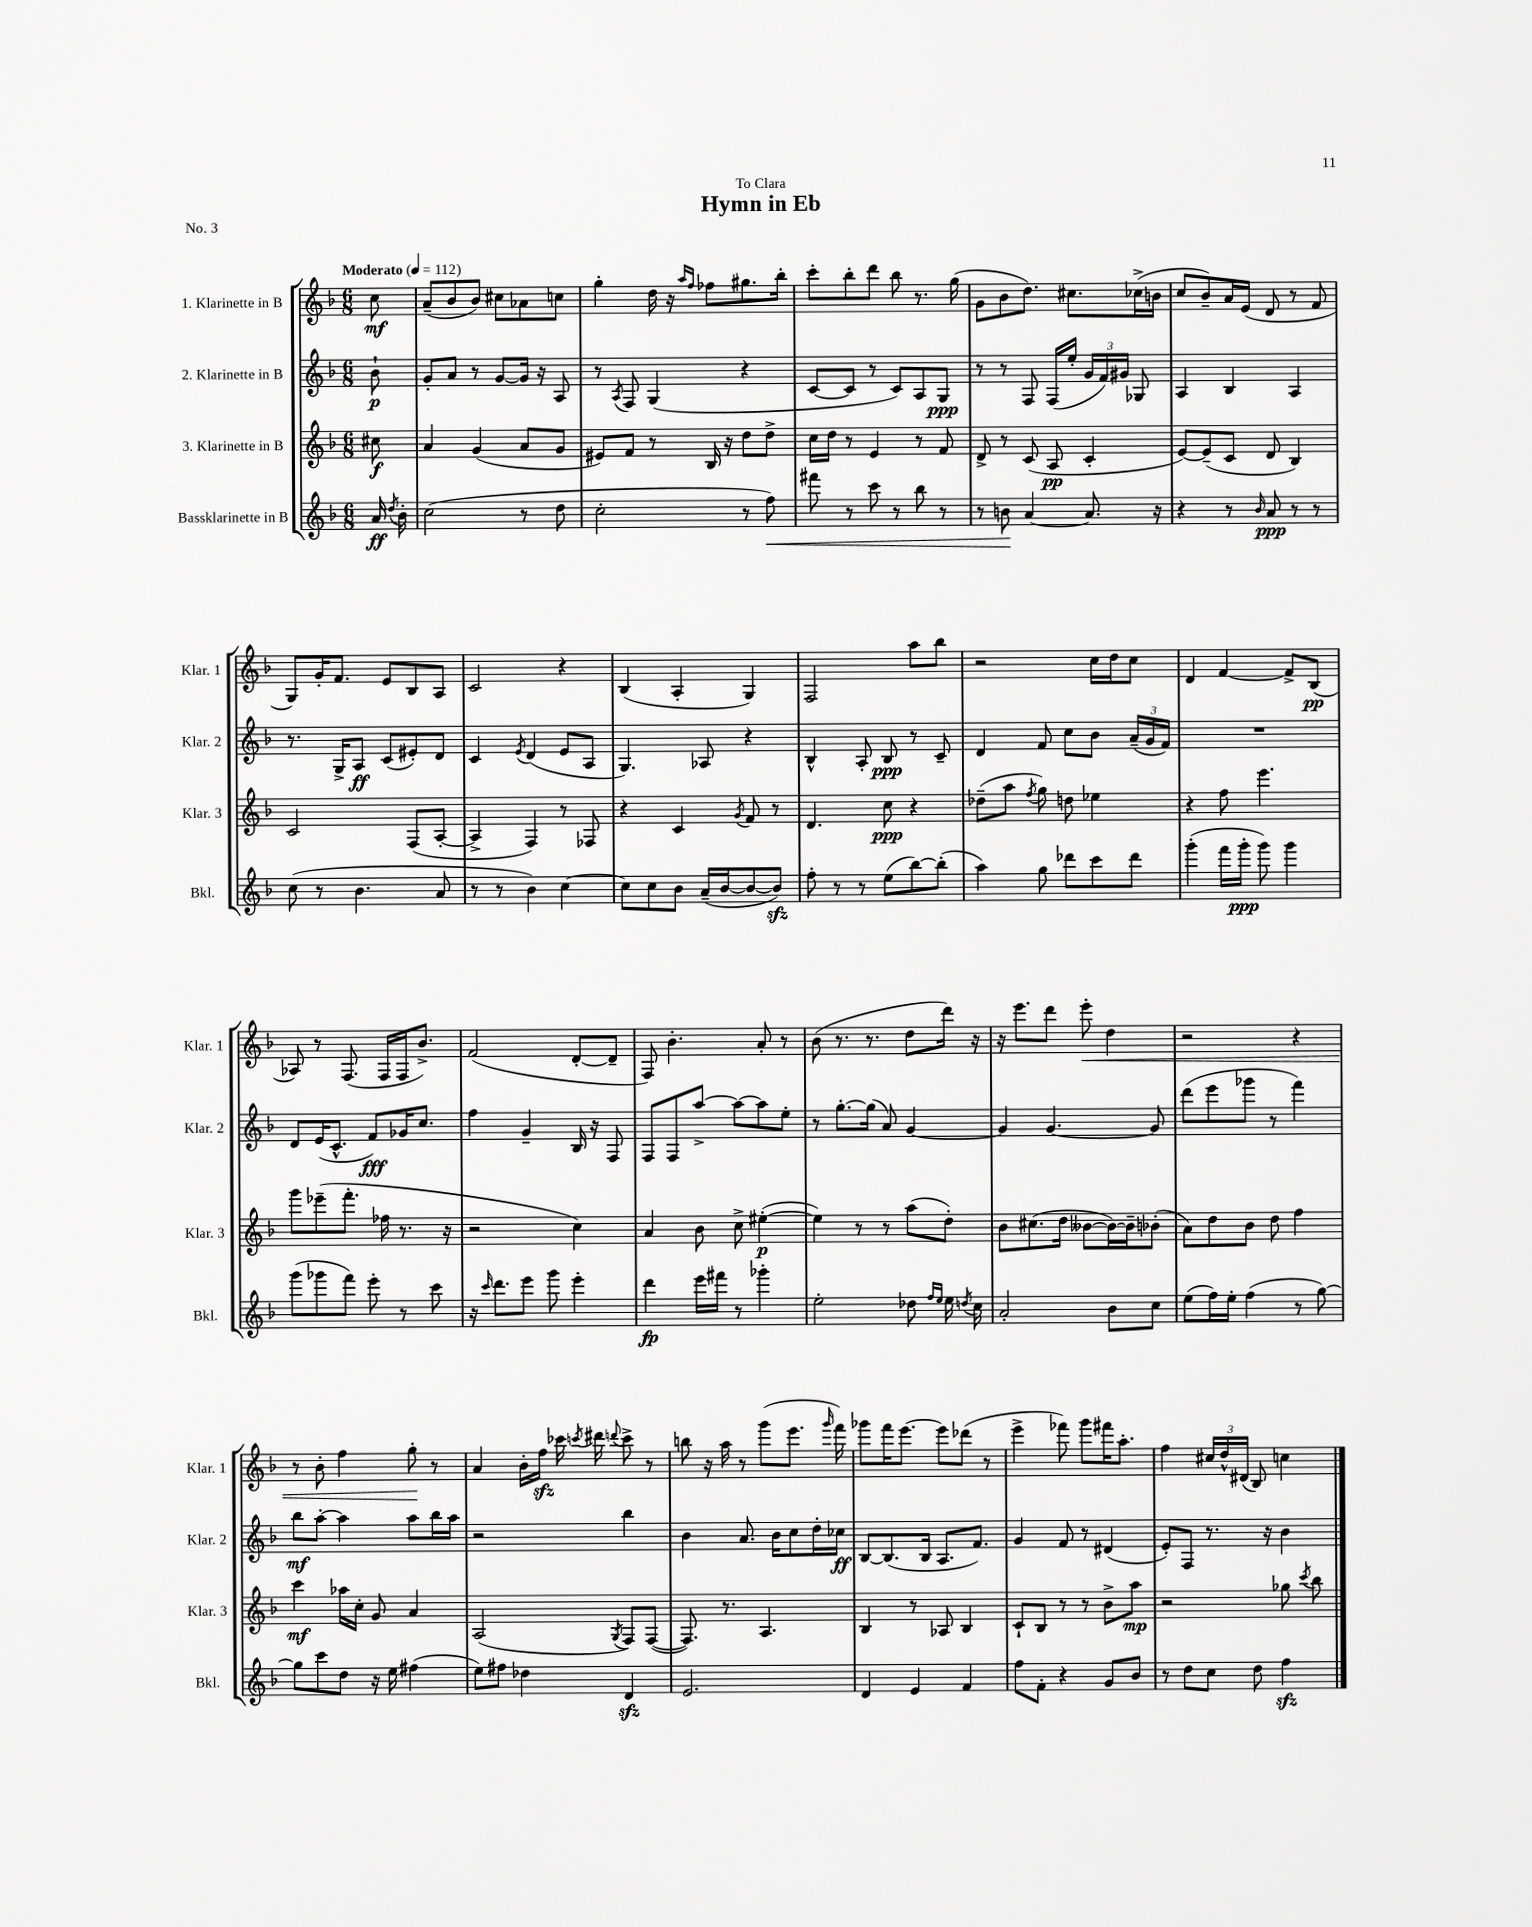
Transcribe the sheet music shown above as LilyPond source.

\header { title = "Hymn in Eb" dedication = "To Clara" piece = "No. 3" }
<<
\new StaffGroup <<
\new Staff = "s0" \with { instrumentName = "1. Klarinette in B" shortInstrumentName = "Klar. 1" } {
    \clef treble \key f \major \numericTimeSignature \time 6/8 \partial 8 \tempo "Moderato" 4 = 112
    \autoBeamOff c''8\mf |
    a'8[--( bes'8 bes'8]) cis''8[ aes'8 c''8] |
    g''4-. d''16 r16 \grace { a''16[ f''16] } fes''8[ gis''8. bes''16]-. |
    c'''8[-. bes''8-. d'''8] bes''8 r8. g''16( |
    g'8[ bes'8 d''8.]) cis''8.[ ces''16->( b'16] |
    c''8[ bes'8--) a'16 e'16]( d'8 r8 f'8 |
    g8[) g'16-. f'8.] e'8[ bes8 a8] |
    c'2 r4 |
    bes4( a4-. g4) |
    f2 a''8[ bes''8] |
    r2 c''16[ d''16 c''8] |
    d'4 f'4~ f'8[-> bes8]\pp( |
    aes8) r8 f8.( f16[ f16 bes'8.]->) |
    f'2( d'8[~-. d'8]-- |
    f8) bes'4.-. a'8-. r8 |
    bes'8( r8. r8. d''8[ d'''16]) r16 |
    r16 e'''8.[ d'''8] e'''8-.\< d''4 |
    r2 r4 |
    r8 bes'8-. f''4 g''8-.\! r8 |
    a'4 bes'16[-. f''16]\sfz ces'''16 \acciaccatura { c'''8 } dis'''16 \appoggiatura { d'''8 } c'''8-> r8 |
    b''8 r16 a''16 r8 g'''8[( e'''8.] \grace { g'''16 } f'''16) |
    ges'''8[ f'''16 e'''8.]~ e'''8[ des'''8]( r8 |
    e'''4-> fes'''8) g'''8[ fis'''16 a''8.]-. |
    f''4 \tuplet 3/2 { cis''16[ d''16-^ dis'16]( } bes8) c''4 \bar "|." |
}
\new Staff = "s1" \with { instrumentName = "2. Klarinette in B" shortInstrumentName = "Klar. 2" } {
    \clef treble \key f \major \numericTimeSignature \time 6/8 \partial 8
    \autoBeamOff bes'8-!\p |
    g'8[-. a'8] r8 g'8[~ g'16] r16 a8 |
    r8 \acciaccatura { a8 } f8 g4( r4 |
    c'8[~ c'8] r8 c'8[) a8 g8]\ppp |
    r8 r8 f8 f16[( e''16]-. \tuplet 3/2 { g'16[ f'16) gis'16] } ges8 |
    a4 bes4 a4 |
    r8. g16[-> a8]\ff c'8[( eis'8-.) d'8] |
    c'4 \acciaccatura { e'8 } d'4( e'8[ a8] |
    g4.) aes8 r4 |
    bes4-^ a8-. bes8\ppp r8 c'8-- |
    d'4 f'8 c''8[ bes'8] \tuplet 3/2 { a'16[--( g'16 f'16]) } |
    R2. |
    d'8[ e'16( c'8.]-^ f'8[\fff) ges'16 c''8.] |
    f''4 g'4-- bes16 r16 f8 |
    f8[ f8 a''8]~-> a''8[~ a''8 e''8]-. |
    r8 g''8.[~-. g''16]( a'8) g'4~ |
    g'4 g'4.~ g'8 |
    d'''8[( e'''8 ges'''8] r8 f'''4) |
    bes''8[\mf a''8]~-. a''4 a''8[ bes''16 a''16] |
    r2 bes''4 |
    bes'4 a'8. bes'16[ c''8 d''16-. ces''16]\ff |
    bes8[~ bes8.( bes16] a8.[ f'8.]) |
    g'4 f'8 r8 dis'4( |
    e'8[-.) f8] r8. r16 bes'4 \bar "|." |
}
\new Staff = "s2" \with { instrumentName = "3. Klarinette in B" shortInstrumentName = "Klar. 3" } {
    \clef treble \key f \major \numericTimeSignature \time 6/8 \partial 8
    \autoBeamOff cis''8\f |
    a'4 g'4( a'8[ g'8] |
    eis'8[) f'8] r8 bes16 r16 d''8[ d''8]-> |
    c''16[ d''16] r8 e'4 r8 f'8 |
    d'8-> r8 c'8( a8\pp c'4-. |
    e'8[~) e'8--( c'8] d'8 bes4) |
    c'2 f8[( a8]~-. |
    a4-> f4) r8 fes8 |
    r4 c'4 \acciaccatura { g'8 } f'8 r8 |
    d'4. c''8\ppp r4 |
    des''8[--( a''8] \acciaccatura { f''8 } g''8) d''8 ees''4 |
    r4 f''8 e'''4. |
    g'''8[ ees'''8--( f'''8.]-. fes''16 r8. r16 |
    r2 c''4) |
    a'4 bes'8 c''8-> eis''4~-.\p( |
    eis''4) r8 r8 a''8[( d''8]-.) |
    bes'8[ cis''8.( d''16] beses'8[~ beses'16~) beses'16-- bes'8]-.( |
    a'8[) d''8 bes'8] d''8 f''4 |
    c'''4\mf aes''16[ c''16]-. g'8 a'4 |
    a2( \acciaccatura { g8 } f8[) f8]~( |
    f8.) r8. a4. |
    bes4 r8 aes8 bes4 |
    c'8[-! bes8] r8 r8 bes'8[-> a''8]\mp |
    r2 ges''8 \acciaccatura { c'''8 } bes''8 \bar "|." |
}
\new Staff = "s3" \with { instrumentName = "Bassklarinette in B" shortInstrumentName = "Bkl." } {
    \clef treble \key f \major \numericTimeSignature \time 6/8 \partial 8
    \autoBeamOff a'16\ff \acciaccatura { d''8 } bes'16-. |
    c''2( r8 d''8 |
    c''2-. r8 f''8\<) |
    fis'''8 r8 c'''8 r8 bes''8 r8 |
    r8 b'8\! a'4~ a'8. r16 |
    r4 r8 \grace { bes'16 } a'8\ppp r8 r8 |
    c''8( r8 bes'4. a'8 |
    r8 r8 bes'4) c''4~ |
    c''8[ c''8 bes'8] a'16[--( bes'16~ bes'8~ bes'8]\sfz) |
    f''8-. r8 r8 e''8[( bes''8~) bes''8]-.( |
    a''4) g''8 des'''8[ c'''8 des'''8] |
    g'''4-.( f'''16[ g'''16]-.\ppp g'''8) g'''4 |
    g'''8[( ges'''8 f'''8]) e'''8-. r8 c'''8 |
    r16 \grace { c'''16 } d'''8.[ e'''8] g'''8 e'''4-. |
    d'''4\fp e'''16[ fis'''16] r8 ges'''4-. |
    e''2-. des''8 \grace { f''16[ e''16] } e''16 \acciaccatura { d''8 } c''16 |
    a'2-. bes'8[ c''8] |
    e''8[( f''16) e''16]-. f''4( r8 g''8~) |
    g''8[ c'''8 d''8] r16 e''16 fis''4( |
    e''8[) fis''8] des''4 d'4\sfz |
    e'2. |
    d'4 e'4 f'4 |
    f''8[ f'8]-. r4 g'8[ bes'8] |
    r8 d''8[ c''8] d''8 f''4\sfz \bar "|." |
}
>>
>>
\layout { \context { \Score \remove "Bar_number_engraver" } }
